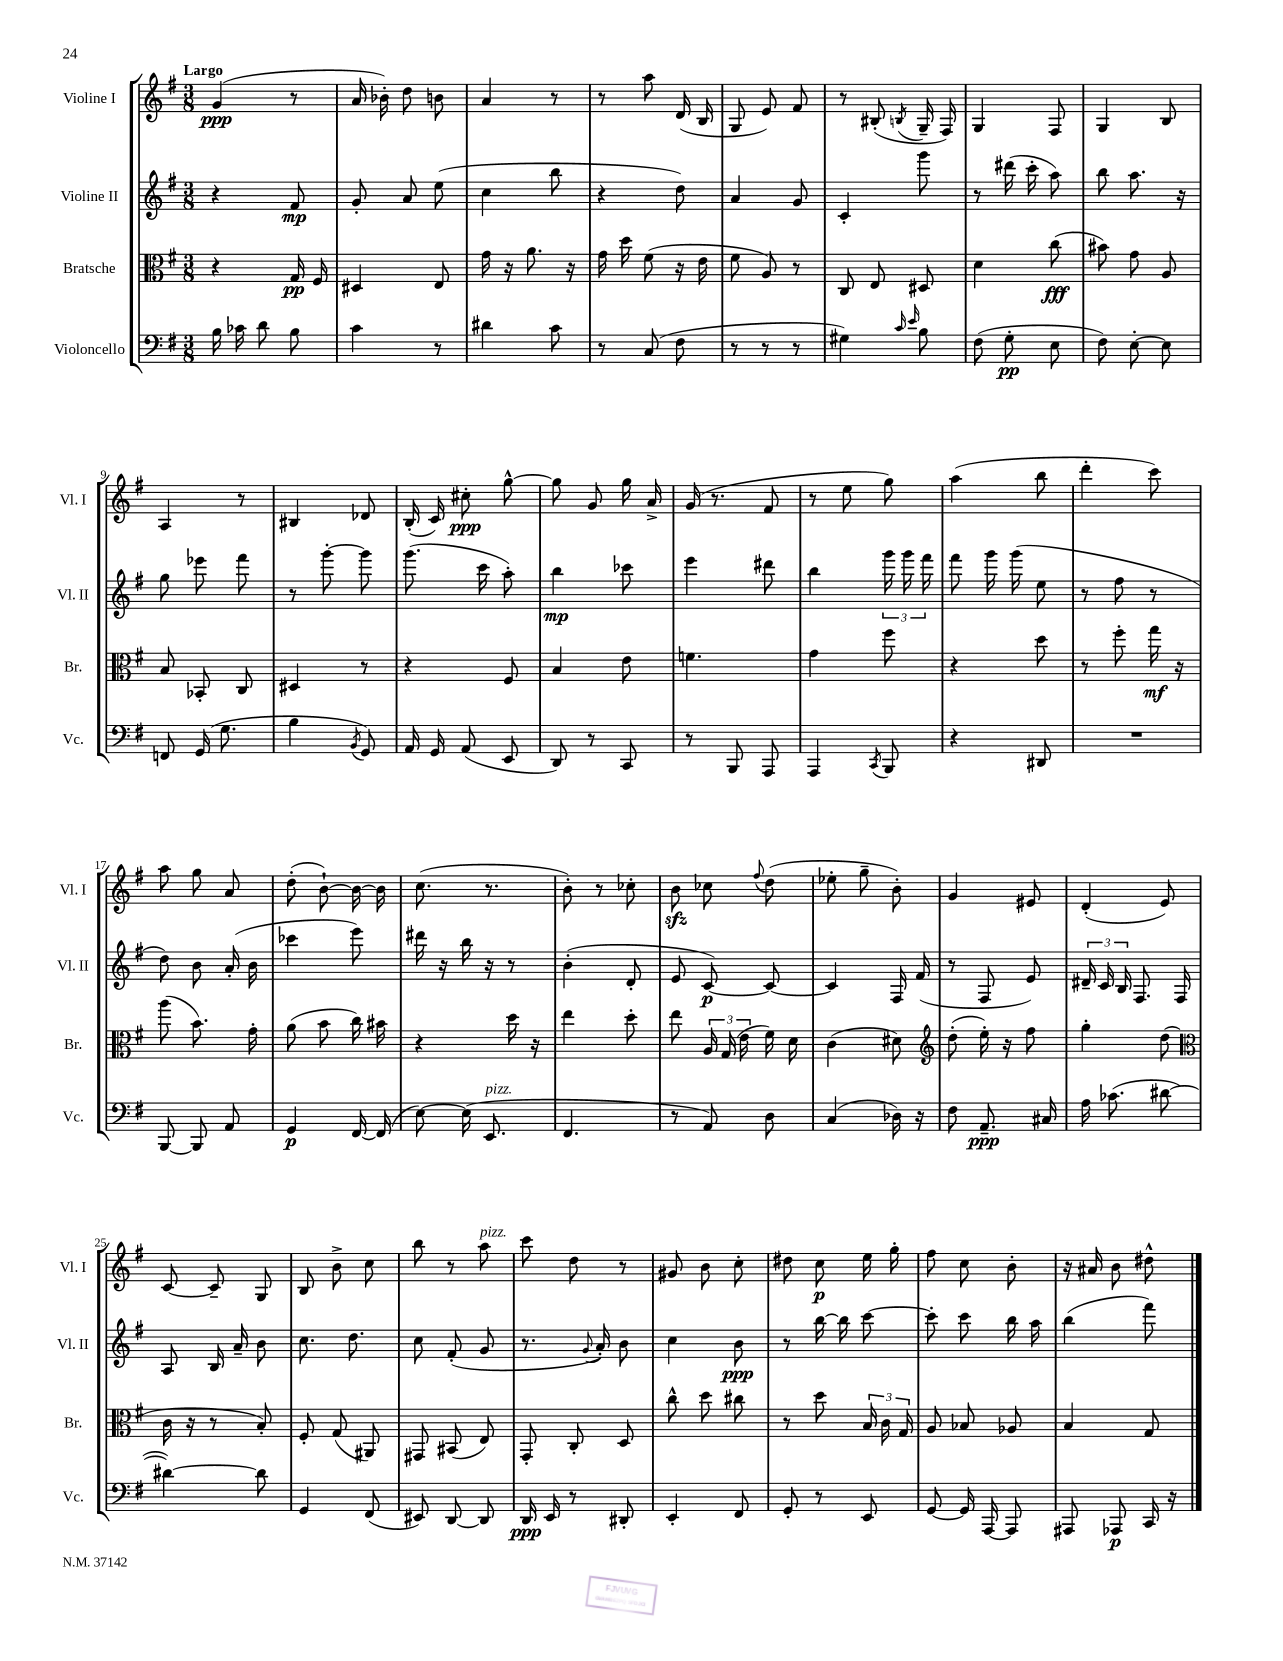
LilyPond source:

<<
\new StaffGroup <<
\new Staff = "s0" \with { instrumentName = "Violine I" shortInstrumentName = "Vl. I" } {
    \clef treble \key g \major \numericTimeSignature \time 3/8 \tempo "Largo"
    \autoBeamOff g'4\ppp( r8 |
    a'16 bes'16-.) d''8 b'8 |
    a'4 r8 |
    r8 a''8 d'16( b16 |
    g8 e'8) fis'8 |
    r8 bis8-.( \acciaccatura { b8 } g16-- fis16) |
    g4 fis8 |
    g4 b8 |
    a4 r8 |
    bis4 des'8 |
    b16-.( c'16) cis''8-.\ppp g''8~-^ |
    g''8 g'8 g''16 a'16-> |
    g'16( r8. fis'8 |
    r8 e''8 g''8) |
    a''4( b''8 |
    d'''4-. c'''8) |
    a''8 g''8 a'8 |
    d''8-.( b'8~-!) b'16~ b'16 |
    c''8.( r8. |
    b'8-.) r8 ces''8-. |
    b'8\sfz ces''8 \appoggiatura { fis''8 } d''8( |
    ees''8-. g''8-- b'8-.) |
    g'4 eis'8 |
    d'4-.( e'8) |
    c'8~ c'8-- g8 |
    b8 b'8-> c''8 |
    b''8 r8 a''8^\markup { \italic "pizz." } |
    c'''8 d''8 r8 |
    gis'8 b'8 c''8-. |
    dis''8 c''8\p e''16 g''16-. |
    fis''8 c''8 b'8-. |
    r16 ais'16 b'8 dis''8-^ \bar "|." |
}
\new Staff = "s1" \with { instrumentName = "Violine II" shortInstrumentName = "Vl. II" } {
    \clef treble \key g \major \numericTimeSignature \time 3/8
    \autoBeamOff r4 fis'8\mp |
    g'8-. a'8 e''8( |
    c''4 b''8 |
    r4 d''8) |
    a'4 g'8 |
    c'4-. g'''8 |
    r8 dis'''16( c'''16-. a''8) |
    b''8 a''8. r16 |
    g''8 ees'''8 fis'''8 |
    r8 g'''8~-. g'''8 |
    g'''8.( c'''16 a''8-.) |
    b''4\mp ces'''8 |
    e'''4 dis'''8 |
    b''4 \tuplet 3/2 { g'''16 g'''16 fis'''16 } |
    fis'''8 g'''16 g'''16( e''8 |
    r8 fis''8 r8 |
    d''8) b'8 a'16-.( b'16 |
    ces'''4 e'''8) |
    dis'''16 r16 b''16 r16 r8 |
    b'4-.( d'8-. |
    e'8 c'8~\p) c'8~ |
    c'4 fis16 fis'16( |
    r8 fis8 e'8) |
    \tuplet 3/2 { dis'16-- c'16 b16 } fis8. fis16 |
    a8 b16 a'16-- b'8 |
    c''8. d''8. |
    c''8 fis'8-.( g'8 |
    r8. \appoggiatura { g'8 } a'16-.) b'8 |
    c''4 b'8\ppp |
    r8 b''16~ b''16 c'''8~ |
    c'''8-. c'''8 b''16 a''16 |
    b''4( fis'''8) \bar "|." |
}
\new Staff = "s2" \with { instrumentName = "Bratsche" shortInstrumentName = "Br." } {
    \clef alto \key g \major \numericTimeSignature \time 3/8
    \autoBeamOff r4 g16\pp fis16 |
    dis4 e8 |
    g'16 r16 a'8. r16 |
    g'16 d''16 fis'8( r16 e'16 |
    fis'8 a8) r8 |
    c8 e8 dis8 |
    d'4 c''8\fff( |
    bis'8) g'8 a8 |
    b8 bes,8-. c8 |
    dis4 r8 |
    r4 fis8 |
    b4 e'8 |
    f'4. |
    g'4 fis''8 |
    r4 d''8 |
    r8 fis''8-. g''16\mf r16 |
    a''8( b'8.) g'16-. |
    a'8( b'8 c''16) bis'16 |
    r4 d''16 r16 |
    e''4 d''8-. |
    e''8 \tuplet 3/2 { a16 g16( e'16 } fis'16) d'16 |
    c'4( dis'8) |
    \clef treble d''8-.( e''16-.) r16 fis''8 |
    g''4-. d''8( |
    \clef alto c'16 r16 r8 b8-.) |
    fis8-. g8( ais,8) |
    gis,8 bis,8( e8) |
    g,8-. c8-. d8 |
    c''8-^ d''8 cis''8 |
    r8 d''8 \tuplet 3/2 { b16 c'16 g16 } |
    a8 bes8 aes8 |
    b4 g8 \bar "|." |
}
\new Staff = "s3" \with { instrumentName = "Violoncello" shortInstrumentName = "Vc." } {
    \clef bass \key g \major \numericTimeSignature \time 3/8
    \autoBeamOff b16 ces'16 d'8 b8 |
    c'4 r8 |
    dis'4 c'8 |
    r8 c8( fis8 |
    r8 r8 r8 |
    gis4) \grace { c'16 e'16 } b8 |
    fis8( g8-.\pp e8 |
    fis8) e8~-. e8 |
    f,8 g,16( g8. |
    b4 \acciaccatura { b,8 } g,8) |
    a,16 g,16 a,8( e,8 |
    d,8) r8 c,8 |
    r8 b,,8 a,,8 |
    a,,4 \acciaccatura { c,8 } b,,8 |
    r4 dis,8 |
    R4. |
    b,,8~ b,,8 a,8 |
    g,4\p fis,16~ fis,16( |
    e8~) e16( e,8.^\markup { \italic "pizz." } |
    fis,4. |
    r8 a,8) d8 |
    c4( des16) r16 |
    fis8 a,8.--\ppp cis16 |
    a16 ces'8.( dis'8~ |
    dis'4~) dis'8 |
    g,4 fis,8( |
    eis,8) d,8~ d,8 |
    d,16\ppp e,16 r8 dis,8-. |
    e,4-. fis,8 |
    g,8-. r8 e,8 |
    g,8~ g,16 a,,16~ a,,8 |
    ais,,8 aes,,8\p c,16 r16 \bar "|." |
}
>>
>>
